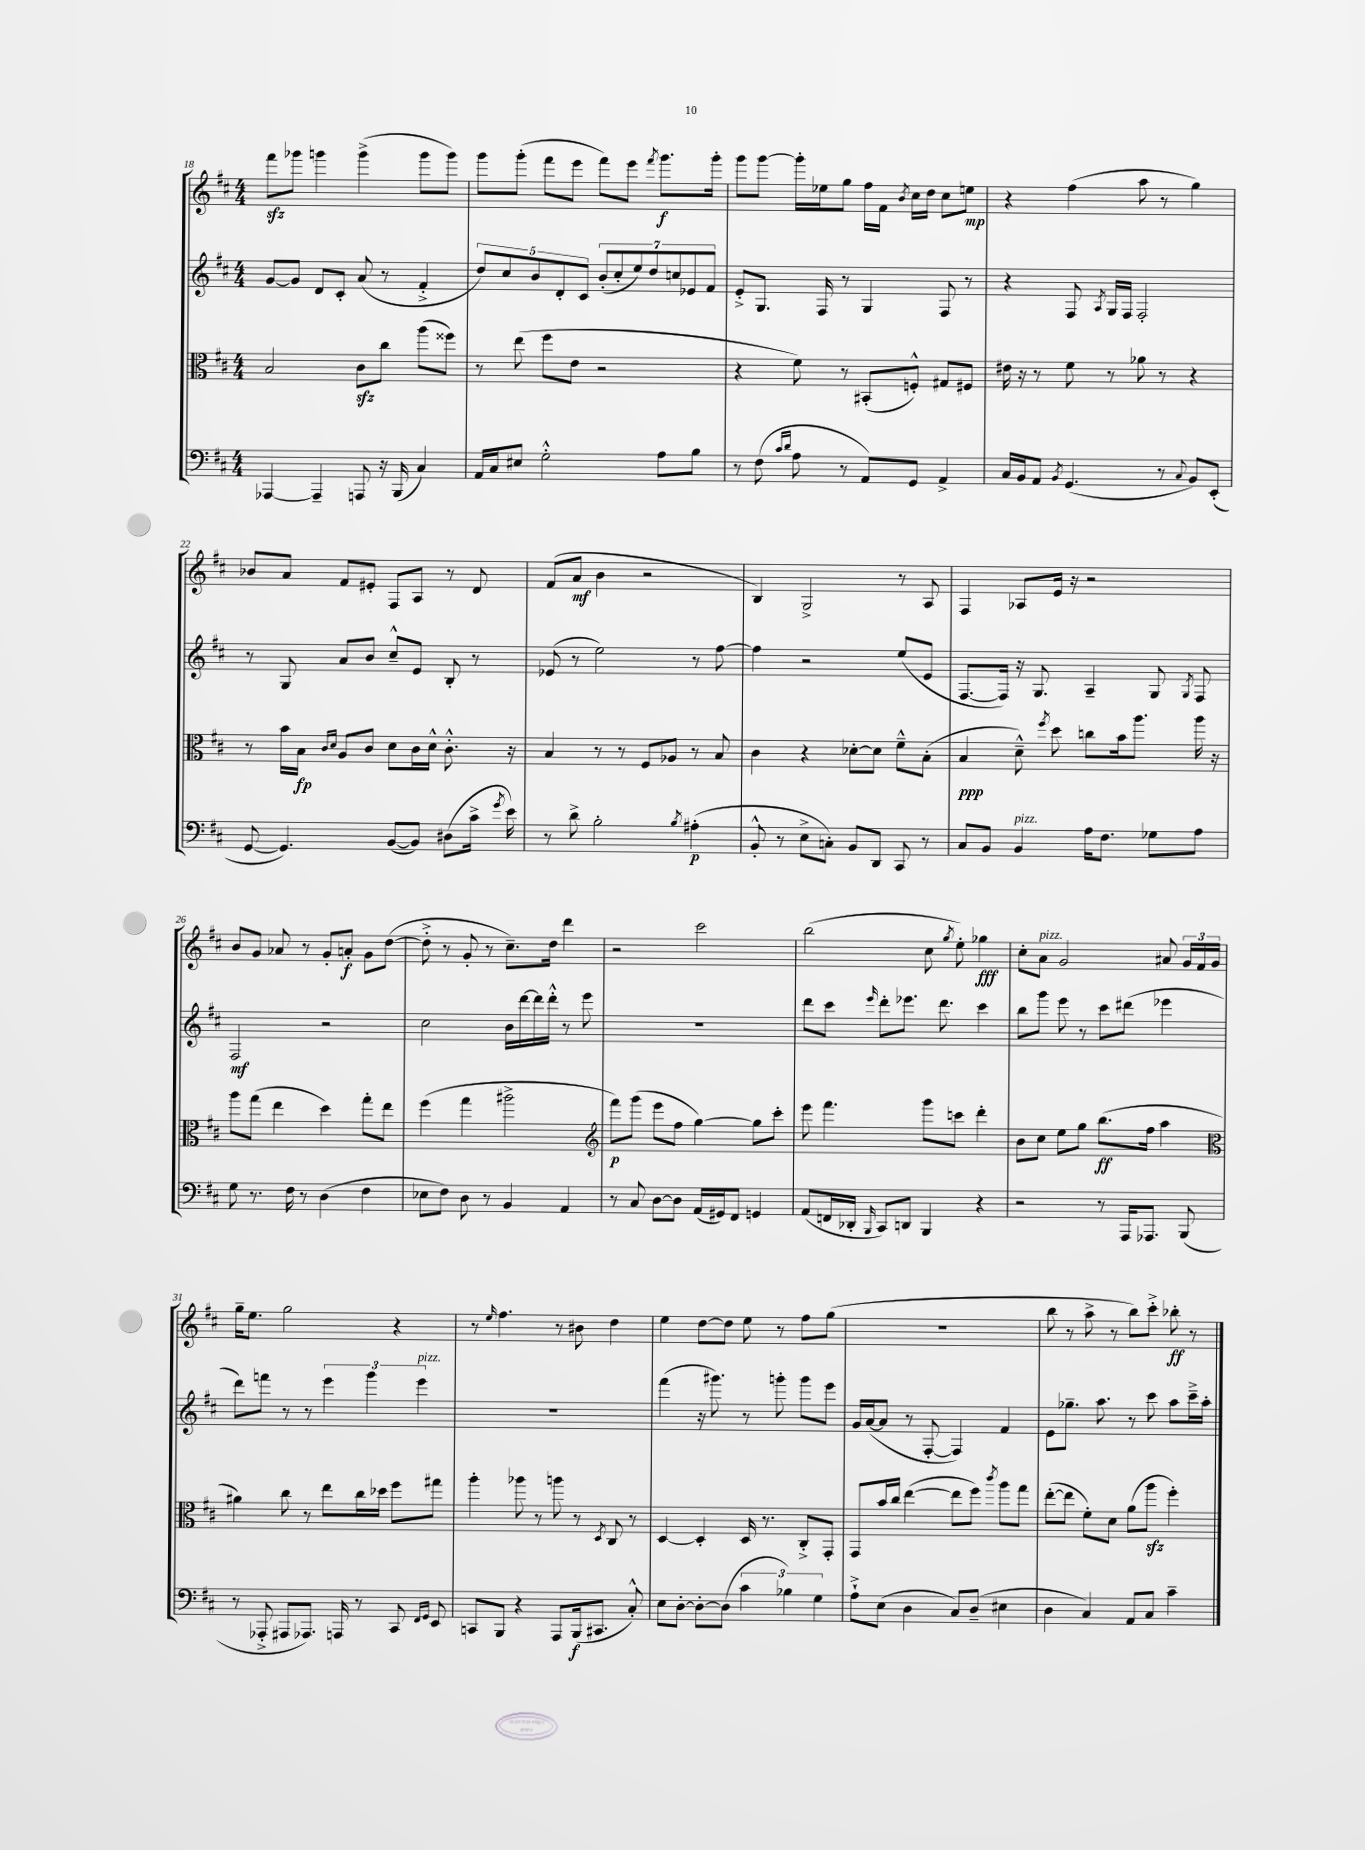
<<
\new StaffGroup <<
\new Staff = "s0" {
    \clef treble \key d \major \numericTimeSignature \time 4/4
    \autoBeamOff fis'''8[\sfz ges'''8] g'''4 g'''4->( g'''8[ g'''8]) |
    g'''8[ g'''8]-.( fis'''8[ e'''8] fis'''8[) e'''8] \acciaccatura { fis'''8 } g'''8.[\f g'''16]-. |
    g'''8[ g'''8]~ g'''16[-. ees''16 g''8] fis''16[ fis'16] \acciaccatura { b'8 } cis''16[ d''16] cis''8[ e''8]\mp |
    r4 fis''4( a''8 r8 g''4) |
    bes'8[ a'8] fis'8[ eis'8]-. fis8[ a8] r8 d'8 |
    fis'8[( a'8]\mf b'4 r2 |
    b4) g2-> r8 a8 |
    fis4 aes8[ e'16] r16 r2 |
    b'8[ g'8] aes'8 r8 g'8[-. a'8]-.\f g'8[ d''8]~( |
    d''8-.-> r8 g'8-. r8 cis''8.[--) d''16] d'''4 |
    r2 cis'''2 |
    b''2( cis''8 \acciaccatura { g''8 } e''8-.) ges''4\fff |
    cis''8[-. a'8]^\markup { \italic "pizz." } g'2 ais'8 \tuplet 3/2 { g'16[ fis'16 g'16] } |
    g''16[-- e''8.] g''2 r4 |
    r8 \grace { e''16 } fis''4. r8 bis'8 d''4 |
    e''4 d''8[~ d''8] e''8 r8 fis''8[ g''8]( |
    R1 |
    b''8 r8 a''8-> r8 b''8[) cis'''8]-.-> bes''8-.\ff r8 \bar "|." |
}
\new Staff = "s1" {
    \clef treble \key d \major \numericTimeSignature \time 4/4
    \autoBeamOff g'8[~ g'8] d'8[ cis'8]-. a'8( r8 fis'4-.-> |
    \tuplet 5/4 { d''8[) cis''8 b'8 d'8-. cis'8] } \tuplet 7/4 { b'8[-.( cis''8-. e''8) d''8 c''8 ees'8 fis'8] } |
    e'8[-.-> g8.] fis16 r8 g4 fis8 r8 |
    r4 fis8 \acciaccatura { a8 } g16[ fis16] fis2-. |
    r8 g8 a'8[ b'8] cis''8[---^ e'8] b8-. r8 |
    ees'8( r8 e''2) r8 fis''8~ |
    fis''4 r2 e''8[( e'8] |
    fis8.[~ fis16]) r16 g8. a4-- g8 \acciaccatura { g8 } fis8 |
    fis2\mf r2 |
    cis''2 b'16[ d'''16~ d'''16 d'''16]-.-^ r8 e'''8 |
    R1 |
    d'''8[ cis'''8] \grace { e'''16 } d'''8[-. ees'''8.] d'''8. cis'''4 |
    b''8[ g'''8] e'''8 r8 cis'''8[ dis'''8]( ees'''4 |
    d'''8[) f'''8] r8 r8 \tuplet 3/2 { e'''4 g'''4 e'''4^\markup { \italic "pizz." } } |
    R1 |
    fis'''4( r16 gis'''8.) r8 g'''8-. g'''8[ e'''8] |
    g'16[ a'16~( a'8] r8 fis8~-. fis4) fis'4 |
    e'8[ ges''8.]-- a''8. r8 cis'''8 a''8[ cis'''16---> a''16]-. \bar "|." |
}
\new Staff = "s2" {
    \clef alto \key d \major \numericTimeSignature \time 4/4
    \autoBeamOff b2 cis'8[\sfz cis''8] a''8[( fisis''8]) |
    r8 e''8( fis''8[ e'8] r2 |
    r4 fis'8) r8 bis,8[-.( f8]-.-^) gis8[ fis8] |
    eis'16 r16 r8 fis'8 r8 aes'8 r8 r4 |
    r8 b'16[ b16]\fp \grace { cis'16[ d'16] } a8[ cis'8] d'8[ cis'16 d'16]-^ cis'8.-.-^ r16 |
    b4 r8 r8 fis8[ aes8] r8 b8 |
    cis'4 r4 des'8[~-. des'8] fis'8[---^ b8]-.( |
    b4\ppp d'8---^) \acciaccatura { fis''8 } d''8 c''8[ b'16 a''8.] a''16 r16 |
    a''8[ g''8]( e''4 d''4) g''8[-. e''8] |
    fis''4( g''4 ais''2-> |
    \clef treble fis'''8[\p) g'''8]( e'''8[ fis''8] g''4~) g''8[ cis'''8]-. |
    e'''8 fis'''4. g'''8[ c'''8] d'''4-. |
    b'8[ cis''8] e''8[ g''8] b''8.[\ff( fis''16] a''4 |
    \clef alto ais'4) cis''8 r8 e''8[ cis''16 des''16] fis''8[ gis''8] |
    a''4-. aes''8 r8 a''8 r8 \acciaccatura { d8 } cis8 r8 |
    d4~ d4-. d16 r8. cis8[-.-> g,8]-. |
    g,8[ b'16 cis''16] e''4~( e''8[ fis''8]) \acciaccatura { cis'''8 } a''8[ g''8] |
    e''8[~-.( e''8] fis'8[-.) d'8] a'8[( a''8]\sfz fis''4-.) \bar "|." |
}
\new Staff = "s3" {
    \clef bass \key d \major \numericTimeSignature \time 4/4
    \autoBeamOff aes,,4~ aes,,4-- a,,8 r16 b,,16( cis4) |
    a,16[ cis16 eis8] g2-.-^ a8[ b8] |
    r8 fis8( \grace { cis'16[ d'16] } a8 r8 a,8[) g,8] a,4-> |
    cis16[ b,16 a,8] \acciaccatura { b,8 } g,4.( r8 \appoggiatura { cis8 } b,8[) e,8]-.( |
    g,8~ g,4.) b,8[~( b,8]) dis8[( cis'16]-> \acciaccatura { g'8 } e'16) |
    r8 d'8-> b2-. \acciaccatura { b8 } ais4-.\p( |
    b,8-.-^ r8 e8[-> c8]-.) b,8[ d,8] cis,8 r8 |
    cis8[ b,8] b,4^\markup { \italic "pizz." } a16[ fis8.] ges8[ a8] |
    g8 r8. fis16 r8 d4( fis4 |
    ees8[ fis8]) d8 r8 b,4 a,4 |
    r8 cis8 d8[~ d8] a,16[( gis,16) fis,8] g,4 |
    a,8[( f,16 des,16]-. \grace { b,,16 } cis,8[) d,8] b,,4 r4 |
    r2 r8 a,,16[ aes,,8.] b,,8( |
    r8 aes,,8-.-> ais,,8[ aes,,8.]) a,,16 r8 cis,8 \grace { fis,16[ g,16] } e,8 |
    c,8[ b,,8] r4 a,,8[ b,,16\f( cis,8.] cis8-.-^) |
    e8[ d8]~-. d8[~-. d8]( \tuplet 3/2 { cis'4 bes4) g4 } |
    a8[-!-> e8]( d4 cis8[) d8]--( eis4 |
    d4 cis4) a,8[ cis8] cis'4-- \bar "|." |
}
>>
>>
\layout { \context { \Score currentBarNumber = #18 } }
